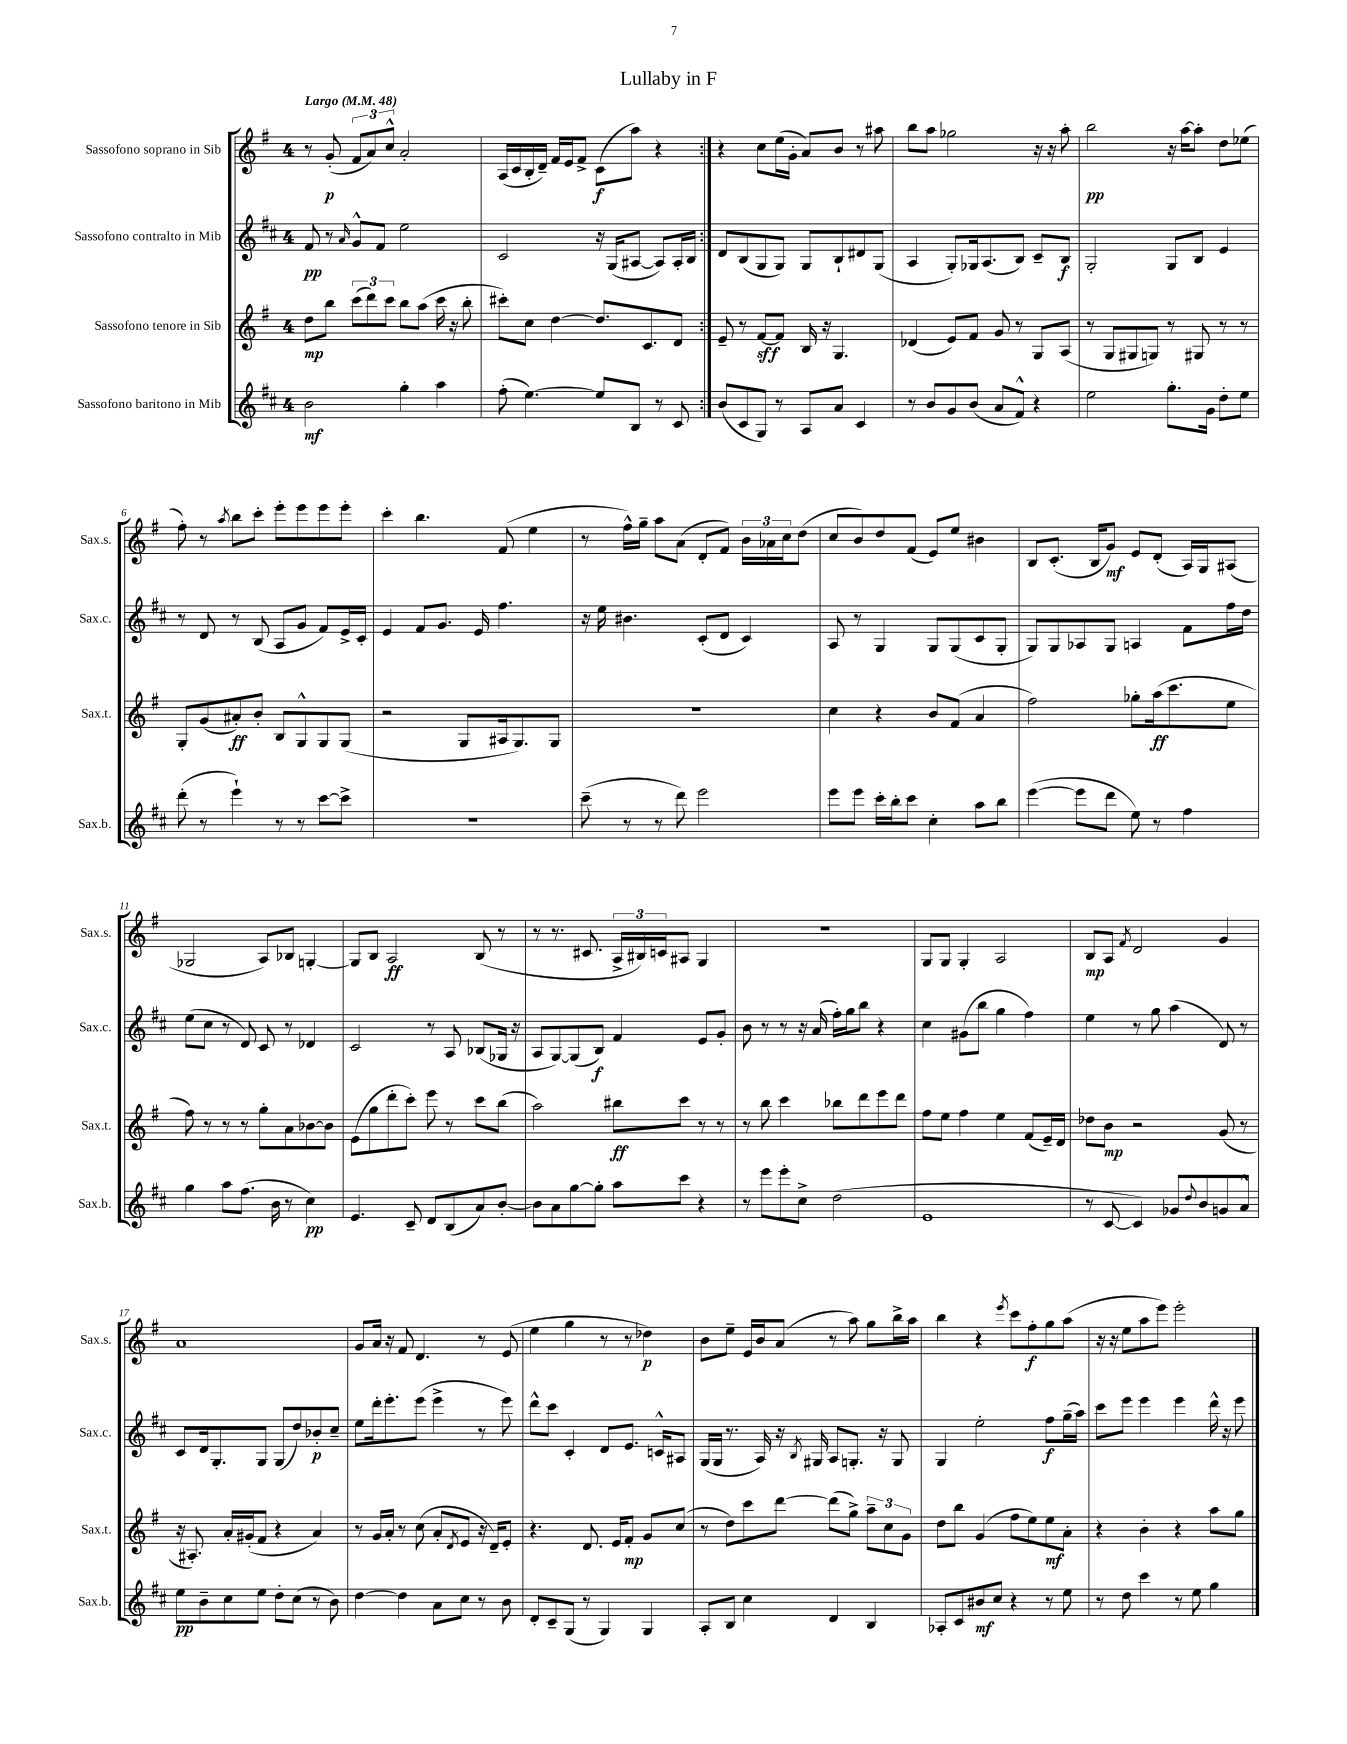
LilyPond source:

\header { title = "Lullaby in F" }
<<
\new StaffGroup <<
\new Staff = "s0" \with { instrumentName = "Sassofono soprano in Sib" shortInstrumentName = "Sax.s." } {
    \clef treble \key g \major \once \override Staff.TimeSignature.style = #'single-digit \time 4/4 \tempo "Largo" 4 = 48
    \repeat volta 2 { r8 g'8-.\p( \tuplet 3/2 { fis'8 a'8) c''8-^ } a'2-. |
    a16( c'16 b16-. d'16--) fis'16 e'16 fis'8-> c'8\f( a''8) r4 | }
    r4 c''8 e''16( g'16-. a'8) b'8 r8 ais''8 |
    b''8 a''8 ges''2 r16 r16 a''8-. |
    b''2\pp r16 a''16~ a''8-. d''8 ees''8( |
    fis''8-.) r8 \acciaccatura { a''8 } b''8 c'''8-. e'''8-. e'''8 e'''8 e'''8-. |
    c'''4-. b''4. fis'8( e''4 |
    r8 fis''16-^) g''16-- a''8 a'8( d'8-. fis'8) \tuplet 3/2 { b'16 aes'16 c''16 } d''8( |
    c''8 b'8) d''8 fis'8( e'8) e''8 bis'4 |
    b8 c'8.-.( b16 g'8\mf) e'8 d'8-.( a16) g16 ais8( |
    ges2 a8) bes8 g4~-. |
    g8 b8 a2\ff b8( r8 |
    r8 r8. cis'8. \tuplet 3/2 { a16-> bis16) c'16 } ais8 g4 |
    r1 |
    g8 g8 g4-. a2 |
    b8\mp a8 \acciaccatura { fis'8 } d'2 g'4 |
    a'1 |
    g'8 a'16 r16 fis'8 d'4. r8 e'8( |
    e''4 g''4 r8 r8 des''4\p) |
    b'8 e''8-- e'16 b'16 a'8( r8 a''8) g''8 b''16-> a''16 |
    b''4 r4 \acciaccatura { e'''8 } c'''8 fis''8-.\f g''8 a''8( |
    r16 r16 e''8 a''8 e'''8) e'''2-. \bar "|." |
}
\new Staff = "s1" \with { instrumentName = "Sassofono contralto in Mib" shortInstrumentName = "Sax.c." } {
    \clef treble \key d \major \once \override Staff.TimeSignature.style = #'single-digit \time 4/4
    \repeat volta 2 { fis'8\pp r8 \grace { a'16 } g'8-^ fis'8 e''2 |
    cis'2 r16 g16( ais8~ ais8) ais16-. b16 | }
    d'8 b8( g8 g8) g8 b8-! dis'8 g8( |
    a4 g8-.) ges16 a8.( b8) cis'8-- b8\f |
    g2-. g8 b8 e'4 |
    r8 d'8 r8 b8( a8 g'8 fis'8) e'16-> cis'16-. |
    e'4 fis'8 g'8. e'16 fis''4. |
    r16 e''16 bis'4. cis'8-.( d'8 cis'4) |
    a8 r8 g4 g8 g8( cis'8 g8-. |
    g8) g8 aes8 g8 a4 fis'8 fis''16 d''16 |
    e''8( cis''8 r8 d'8) cis'8 r8 des'4 |
    cis'2 r8 a8 bes8( ges16 r16 |
    a8 g8~) g8( b8\f) fis'4 e'8 g'8-. |
    b'8 r8 r8 r16 a'16( fis''16-.) g''16 b''8 r4 |
    cis''4 gis'8( b''8 g''4 fis''4) |
    e''4 r8 g''8 a''4( d'8) r8 |
    cis'8 d'16 g8.-. g8 g8( d''8) bes'8-.\p cis''8-- |
    e''8 d'''16-. e'''8.-. e'''8( e'''4-> r8 e'''8) |
    d'''8-^ cis'''8 cis'4-. d'8 e'8. c'16-^ ais8 |
    g16( g16 r8. a16) r16 \acciaccatura { b8 } gis16 a8 g8.-. r16 g8 |
    g4 e''2-. fis''8\f g''16--( a''16) |
    cis'''8 e'''8 e'''4 e'''4 d'''16-^ r16 e'''8 \bar "|." |
}
\new Staff = "s2" \with { instrumentName = "Sassofono tenore in Sib" shortInstrumentName = "Sax.t." } {
    \clef treble \key g \major \once \override Staff.TimeSignature.style = #'single-digit \time 4/4
    \repeat volta 2 { d''8\mp b''8 \tuplet 3/2 { c'''8( d'''8) c'''8 } b''8 a''8( c'''16 r16 b''8-. |
    cis'''8-.) c''8 d''4~ d''8. c'8. d'8 | }
    e'8-- r8 fis'8~\sff fis'8 b16 r16 g4. |
    des'4( e'8) fis'8 g'8 r8 g8 a8( |
    r8 g8 gis8 g8) r8 gis8 r8 r8 |
    g8-. g'8( ais'8-.\ff) b'8-. b8 g8-^ g8 g8( |
    r2 g8 ais16 g8.) g8 |
    R1 |
    c''4 r4 b'8 fis'8( a'4 |
    fis''2) ges''8-. a''16\ff( c'''8. e''8 |
    fis''8) r8 r8 r8 g''8-. a'8 bes'8~ bes'8 |
    e'8( g''8 d'''8-. c'''8-.) e'''8 r8 c'''8 b''8( |
    a''2) bis''8\ff c'''8 r8 r8 |
    r8 b''8 c'''4 bes''8 d'''8 e'''8 d'''8 |
    fis''8 e''8 fis''4 e''4 fis'8( e'16--) d'16 |
    des''8 b'8\mp r2 g'8( r8 |
    r16 ais8.-.) a'16-. gis'16-.( fis'8 r4 a'4) |
    r8 g'16 a'16-. r8 c''8( a'8-. \acciaccatura { d'8 } e'8 r16 d'16--) e'8-. |
    r4. d'8. e'16 fis'8-.\mp g'8 c''8( |
    r8 d''8) c'''8 d'''8~ d'''8( g''8->) \tuplet 3/2 { a''8-- c''8 g'8 } |
    d''8 b''8 g'4( fis''8 e''8) e''8\mf a'8-. |
    r4 b'4-. r4 a''8 g''8 \bar "|." |
}
\new Staff = "s3" \with { instrumentName = "Sassofono baritono in Mib" shortInstrumentName = "Sax.b." } {
    \clef treble \key d \major \once \override Staff.TimeSignature.style = #'single-digit \time 4/4
    \repeat volta 2 { b'2\mf g''4-. a''4 |
    fis''8-.( e''4.~) e''8 b8 r8 cis'8 | }
    b'8( cis'8 g8) r8 a8 a'8 cis'4 |
    r8 b'8 g'8 b'8( a'8 fis'8-^) r4 |
    e''2 g''8.-. g'16 d''8-. e''8 |
    d'''8-.( r8 e'''4-!) r8 r8 cis'''8~ cis'''8-> |
    R1 |
    cis'''8--( r8 r8 d'''8) e'''2 |
    e'''8 e'''8 cis'''16-. b''16-. cis'''8 cis''4-. a''8 b''8 |
    e'''4~( e'''8 d'''8 e''8) r8 fis''4 |
    g''4 a''8 fis''8.( b'16 r8 cis''4\pp) |
    e'4. cis'8-- d'8 b8( a'8) b'8~-. |
    b'8 a'8 g''8~ g''8-. a''8 cis'''8 r4 |
    r8 e'''8 e'''8-. cis''8-> d''2( |
    e'1 |
    r8 cis'8~ cis'4) ges'8 \appoggiatura { d''8 } b'8 g'8 a'8-^ |
    e''8\pp b'8-- cis''8 e''8 d''8-. cis''8( r8 b'8) |
    d''4~ d''4 a'8 cis''8 r8 b'8 |
    d'8-. cis'8-- g8( r8 g4) g4 |
    a8-. b8 cis''4 d'4 b4 |
    aes8-. cis'8 bis'8\mf cis''8 r4 r8 e''8 |
    r8 d''8 cis'''4 r8 e''8 g''4 \bar "|." |
}
>>
>>
